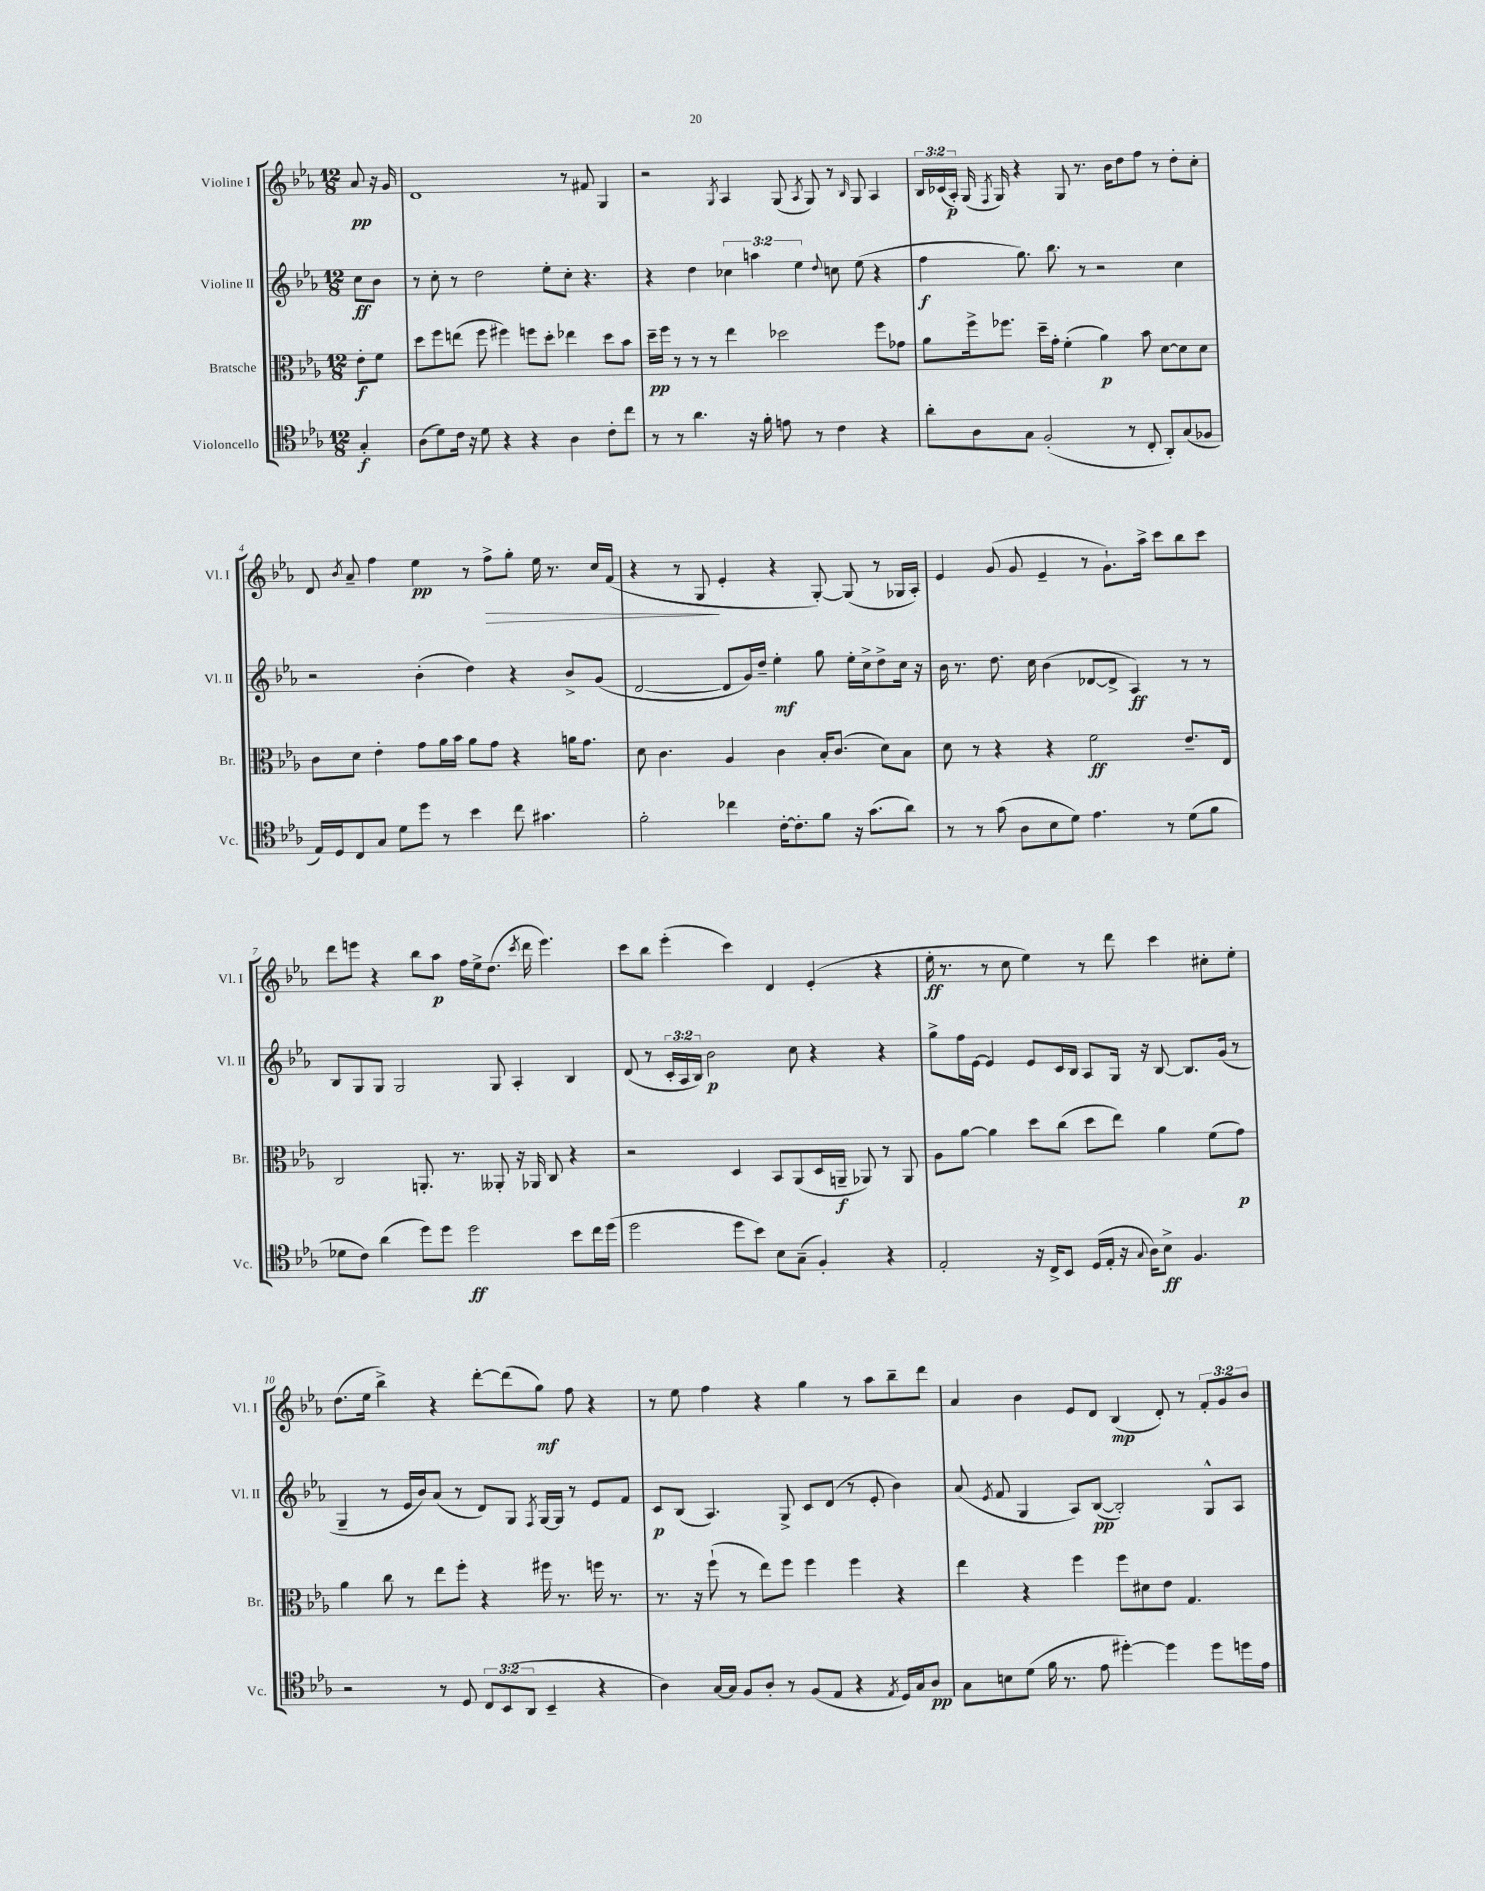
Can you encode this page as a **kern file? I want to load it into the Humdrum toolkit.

**kern	**dynam	**kern	**dynam	**kern	**dynam	**kern	**dynam
*part4	*part4	*part3	*part3	*part2	*part2	*part1	*part1
*staff4	*staff4	*staff3	*staff3	*staff2	*staff2	*staff1	*staff1
*I"Violoncello	*	*I"Bratsche	*	*I"Violine II	*	*I"Violine I	*
*I'Vc.	*	*I'Br.	*	*I'Vl. II	*	*I'Vl. I	*
*clefC4	*	*clefC3	*	*clefG2	*	*clefG2	*
*k[b-e-a-]	*	*k[b-e-a-]	*	*k[b-e-a-]	*	*k[b-e-a-]	*
*M12/8	*	*M12/8	*	*M12/8	*	*M12/8	*
=	=	=	=	=	=	=	=
4G'/	f	8e-'\L	f	8cc\L	ff	8a-/	pp
.	.	8f\J	.	8b-\J	.	16r	.
.	.	.	.	.	.	16g/	.
=1	=1	=1	=1	=1	=1	=1	=1
(8A-\L	.	8dd\L	.	8r	.	1d	.
8d\)	.	8ff\	.	8cc'\	.	.	.
16c\Jk	.	(8een\J	.	8r	.	.	.
16r	.	.	.	.	.	.	.
8d\	.	8ff\	.	2dd\	.	.	.
4r	.	4ff#X\)	.	.	.	.	.
4r	.	8ffn\L	.	.	.	.	.
.	.	8dd'\J	.	8ee-'\L	.	.	.
4A-\	.	4ee-X\	.	8cc'\J	.	8r	.
.	.	.	.	4.r	.	8f#X/	.
8c'\L	.	8dd\L	.	.	.	4G/	.
8cc\J	.	8b-\J	.	.	.	.	.
=2	=2	=2	=2	=2	=2	=2	=2
8r	.	16dd~\LL	pp	4r	.	2r	.
.	.	16ff\JJ	.	.	.	.	.
8r	.	8r	.	.	.	.	.
4.a-\	.	8r	.	4dd\	.	.	.
.	.	8r	.	.	.	.	.
.	.	.	.	.	.	8qG/	.
.	.	4ee-\	.	6cc-X\	.	4A-/	.
16r	.	.	.	.	.	.	.
.	.	.	.	6aan\	.	.	.
16f'\	.	.	.	.	.	.	.
8en\	.	2dd-X\	.	.	.	(8G/	.
.	.	.	.	6ee-\	.	.	.
.	.	.	.	.	.	8qA-/	.
8r	.	.	.	.	.	8G/)	.
.	.	.	.	8qqdd/	.	.	.
4c\	.	.	.	8ccn\	.	8r	.
.	.	.	.	.	.	16qqB-/	.
.	.	.	.	(8ee-\	.	8G/	.
4r	.	8ff\L	.	4r	.	4A-/	.
.	.	8g-X\J	.	.	.	.	.
=3	=3	=3	=3	=3	=3	=3	=3
8a-'\L	.	8a-\L	.	4ff\	f	24B-/LL	.
.	.	.	.	.	.	(24c-X/	.
.	.	.	.	.	.	24A-'/JJ)	p
8A-\	.	16ff^\k	.	.	.	(16G/	.
.	.	.	.	.	.	8qF/	.
.	.	8.ff-X\J	.	.	.	16G/)	.
8G\J	.	.	.	8.gg\)	.	4r	.
(2F'/	.	16dd~\LL	.	.	.	.	.
.	.	16g'\JJ	.	8.bb-\	.	.	.
.	.	(4f'\	.	.	.	8G/	.
.	.	.	.	8r	.	8.r	.
.	.	4a-\)	p	2r	.	.	.
.	.	.	.	.	.	16b-\KL	.
8r	.	.	.	.	.	8dd\	.
8C'/	.	8b-\	.	.	.	8ff\J	.
8AA-'/L)	.	[8d\L	.	.	.	8r	.
(8G/	.	8d\]	.	4cc\	.	8dd'\L	.
8F-X/J	.	8d\J	.	.	.	8cc'\J	.
!!LO:LB:g=z
=4	=4	=4	=4	=4	=4	=4	=4
16E-/LL)	.	8c\L	.	2r	.	8d/	.
16D/J	.	.	.	.	.	.	.
.	.	.	.	.	.	8qb-/	.
8C/	.	8d\J	.	.	.	8a-~/	.
8G/J	.	4e-'\	.	.	.	4ff\	.
8d\L	.	.	.	.	.	.	.
8dd\J	.	8g\L	.	(4b-'\	.	4ee-\	pp
8r	.	16a-\L	.	.	.	.	.
.	.	16b-\JJ	.	.	.	.	.
4b-\	.	8a-\L	.	4dd\)	.	8r	.
!	!	!	!	!	!	!	!LO:HP:b
.	.	8g\J	.	.	.	8ff^\L	>
8cc\	.	4r	.	4r	.	8gg'\J	.
4.g#X\	.	.	.	.	.	16ee-\	.
.	.	.	.	.	.	8.r	.
.	.	16an\KL	.	8b-^/L	.	.	.
.	.	8.g\J	.	.	.	.	.
.	.	.	.	(8g/J	.	16cc/LL	.
.	.	.	.	.	.	(16f/JJ	.
=5	=5	=5	=5	=5	=5	=5	=5
2f'\	.	8d\	.	[2d/	.	4r	.
.	.	4.c\	.	.	.	.	.
.	.	.	.	.	.	8r	.
.	.	.	.	.	.	8G/	.
4cc-X\	.	4A-/	.	8d/L]	.	4e-'/	]
.	.	.	.	16g/L)	.	.	.
.	.	.	.	16dd~/JJ	.	.	.
[16c'\KL	.	4c\	.	4ee-'\	mf	4r	.
8.c'\]	.	.	.	.	.	.	.
8f\J	.	16B-'/KL	.	8gg\	.	[8G'/)	.
.	.	(8.c/J	.	.	.	.	.
16r	.	.	.	16ee-'\LL	.	(8G/]	.
(8.g\L	.	.	.	16cc^\J	.	.	.
.	.	8d\L)	.	8dd^\	.	8r	.
8a-\J)	.	8B-\J	.	16cc\Jk	.	16G-X/LL	.
.	.	.	.	16r	.	16A-'/JJ)	.
=6	=6	=6	=6	=6	=6	=6	=6
8r	.	8d\	.	16b-\	.	4e-/	.
.	.	.	.	8.r	.	.	.
8r	.	8r	.	.	.	.	.
(8g\	.	4r	.	8.dd\	.	(8g/	.
8A-\L	.	.	.	.	.	8g/	.
.	.	.	.	16cc\	.	.	.
8B-\	.	4r	.	(4b-\	.	4e-~/	.
8d\J)	.	.	.	.	.	.	.
4.e-\	.	2f\	ff	[8d-X/L	.	8r	.
.	.	.	.	8d-^/J]	.	8.g`\L)	.
.	.	.	.	4A-/)	ff	.	.
.	.	.	.	.	.	16aa-^\Jk	.
8r	.	.	.	.	.	8ccc\L	.
(8d\L	.	8.e-~/L	.	8r	.	8bb-\	.
8f\J	.	.	.	8r	.	8ccc\J	.
.	.	16E-/Jk	.	.	.	.	.
!!LO:LB:g=z
=7	=7	=7	=7	=7	=7	=7	=7
8d-X\L	.	2C/	.	8B-/L	.	8ddd\L	.
8c\J)	.	.	.	8G/	.	8eeen\J	.
(4a-\	.	.	.	8G/J	.	4r	.
.	.	.	.	2G/	.	.	.
8dd\L)	.	8.AAn'/	.	.	.	8bb-\L	.
8dd\J	.	.	.	.	.	8aa-\J	p
.	.	8.r	.	.	.	.	.
2dd\	ff	.	.	.	.	16ff\LL	.
.	.	.	.	.	.	16ee-^\J	.
.	.	8AA--X'/	.	8G/	.	(8.dd\J	.
.	.	16r	.	4A-'/	.	.	.
.	.	.	.	.	.	8qccc/	.
.	.	16AA-X/	.	.	.	16ddd\	.
.	.	8C/	.	.	.	4.eee\)	.
8b-\L	.	4r	.	4B-/	.	.	.
16cc\L	.	.	.	.	.	.	.
(16dd\JJ	.	.	.	.	.	.	.
=8	=8	=8	=8	=8	=8	=8	=8
2dd\	.	2r	.	(8d/	.	8ccc\L	.
.	.	.	.	8r	.	8bb-\J	.
.	.	.	.	24c'/LL	.	(4eee-'\	.
.	.	.	.	24A-/	.	.	.
.	.	.	.	24B-/JJ)	.	.	.
.	.	.	.	2b-\	p	.	.
8dd\L	.	4D/	.	.	.	4ccc\)	.
8b-\J)	.	.	.	.	.	.	.
8B-\L	.	8BB-/L	.	.	.	4d/	.
(8G~\J	.	(8AA-/	.	8cc\	.	.	.
4F'/)	.	16D/L	.	4r	.	(4e-'/	.
.	.	16AAn~/JJ	f	.	.	.	.
.	.	8AA-X/)	.	.	.	.	.
4r	.	8r	.	4r	.	4r	.
.	.	8AA-/	.	.	.	.	.
=9	=9	=9	=9	=9	=9	=9	=9
2E-'/	.	8A-\L	.	8gg^\L	.	16ee-'\	ff
.	.	.	.	.	.	8.r	.
.	.	[8a-\J	.	16ff\L	.	.	.
.	.	.	.	[16e-\JJ	.	.	.
.	.	4a-\]	.	4e-/]	.	8r	.
.	.	.	.	.	.	8cc\	.
16r	.	8dd\L	.	8e-/L	.	4ee-\)	.
16C^/KL	.	.	.	.	.	.	.
8BB-/J	.	(8cc\J	.	16c/L	.	.	.
.	.	.	.	16B-/JJ	.	.	.
(16D/LL	.	8dd\L	.	8A-/L	.	8r	.
16E-'/JJ	.	.	.	.	.	.	.
16r	.	8ee-\J)	.	16G/Jk	.	8ddd\	.
8qqG/	.	.	.	.	.	.	.
16A-\KL)	.	.	.	16r	.	.	.
8B-^\J	ff	4a-\	.	[8B-/	.	4ccc\	.
4.F/	.	.	.	8.B-/L]	.	.	.
.	.	(8f\L	.	.	.	8cc#X'\L	.
.	.	.	.	(16g/Jk	.	.	.
.	.	8g\J)	p	8r	.	8ee-'\J	.
!!LO:LB:g=z
=10	=10	=10	=10	=10	=10	=10	=10
2r	.	4a-\	.	4G~/	.	(8.dd\L	.
.	.	.	.	.	.	16ee-\Jk	.
.	.	8cc\	.	8r	.	4bb-^\)	.
.	.	8r	.	16e-/LL	.	.	.
.	.	.	.	16b-/J)	.	.	.
8r	.	8ee-\L	.	(8a-/J	.	4r	.
8D/	.	8ff'\J	.	8r	.	.	.
12C/L	.	4r	.	8d/L)	.	[8ddd'\L	.
(12BB-/	.	.	.	.	.	.	.
.	.	.	.	8G/J	.	(8ddd\]	.
12AA-/J	.	.	.	.	.	.	.
.	.	.	.	8qF/	.	.	.
4BB-~/	.	16ff#X\	.	[16G/LL	.	8gg\J)	mf
.	.	8.r	.	16G/JJ]	.	.	.
.	.	.	.	8r	.	8ff\	.
4r	.	16ffn\	.	8e-/L	.	4r	.
.	.	8.r	.	.	.	.	.
.	.	.	.	8f/J	.	.	.
=11	=11	=11	=11	=11	=11	=11	=11
4A-\)	.	8.r	.	8c/L	p	8r	.
.	.	.	.	(8B-/J	.	8ee-\	.
.	.	16r	.	.	.	.	.
[16G/LL	.	(8ff`\	.	4.A-/)	.	4ff\	.
16G/JJ]	.	.	.	.	.	.	.
8F/L	.	8r	.	.	.	.	.
8A-'/J	.	8ee-\L)	.	.	.	4r	.
8r	.	8ff\J	.	8G^/	.	.	.
(8F/L	.	4ff\	.	8c/L	.	4gg\	.
8E-/J	.	.	.	(8d/J	.	.	.
4r	.	4ff\	.	8r	.	8r	.
.	.	.	.	8e-'/	.	8aa-\L	.
8qE-/	.	.	.	.	.	.	.
16D/LL)	.	4r	.	4b-\)	.	8bb-~\	.
16G/J	.	.	.	.	.	.	.
8A-/J	pp	.	.	.	.	8ddd\J	.
=12	=12	=12	=12	=12	=12	=12	=12
8G\L	.	4ee-\	.	(8a-/	.	4a-/	.
.	.	.	.	8qe-/	.	.	.
8Bn\	.	.	.	8f/	.	.	.
(8d\J	.	4r	.	4G/	.	4b-\	.
16f\	.	.	.	.	.	.	.
8.r	.	.	.	.	.	.	.
.	.	4ff\	.	8A-/L)	.	8e-/L	.
8e-\	.	.	.	([8B-/J	pp	8d/J	.
[4dd#X'\)	.	8ff\L	.	2B-'/])	.	(4B-/	mp
.	.	8d#X\	.	.	.	.	.
4dd#\]	.	8e-\J	.	.	.	8d'/)	.
.	.	4.G/	.	.	.	8r	.
8dd#\L	.	.	.	8G^^/L	.	12f'/L	.
.	.	.	.	.	.	12g/	.
16ddn\L	.	.	.	8A-/J	.	.	.
.	.	.	.	.	.	12b-/J	.
16e-\JJ	.	.	.	.	.	.	.
==	==	==	==	==	==	==	==
*-	*-	*-	*-	*-	*-	*-	*-
